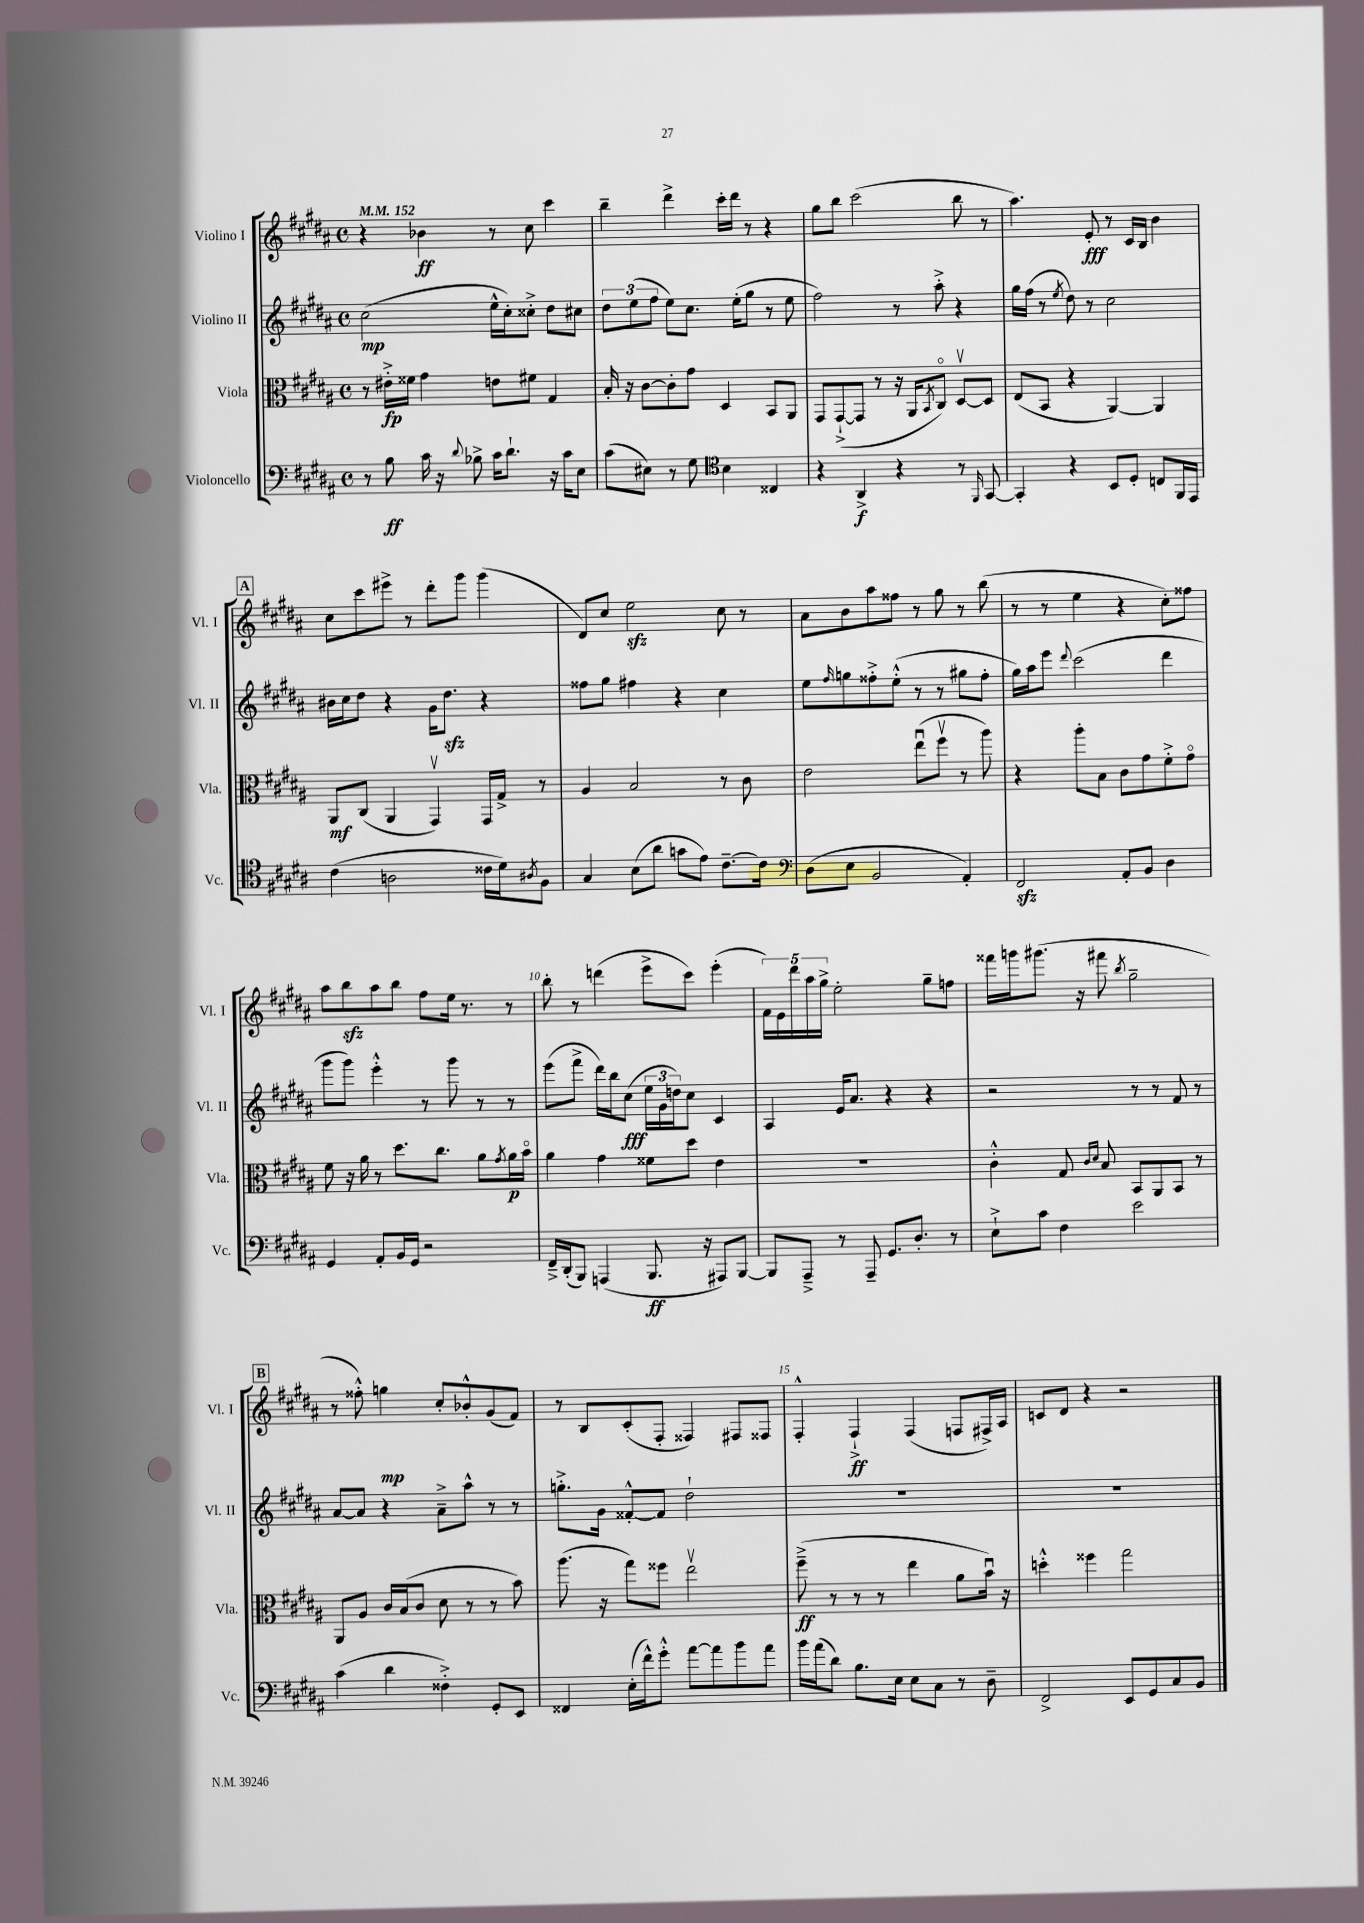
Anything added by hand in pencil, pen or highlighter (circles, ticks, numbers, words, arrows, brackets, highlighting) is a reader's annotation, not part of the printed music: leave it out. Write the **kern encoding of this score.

**kern	**dynam	**kern	**dynam	**kern	**dynam	**kern	**dynam
*part4	*part4	*part3	*part3	*part2	*part2	*part1	*part1
*staff4	*staff4	*staff3	*staff3	*staff2	*staff2	*staff1	*staff1
*I"Violoncello	*	*I"Viola	*	*I"Violino II	*	*I"Violino I	*
*I'Vc.	*	*I'Vla.	*	*I'Vl. II	*	*I'Vl. I	*
*clefF4	*	*clefC3	*	*clefG2	*	*clefG2	*
*k[f#c#g#d#a#]	*	*k[f#c#g#d#a#]	*	*k[f#c#g#d#a#]	*	*k[f#c#g#d#a#]	*
*M4/4	*	*M4/4	*	*M4/4	*	*M4/4	*
*met(c)	*	*met(c)	*	*met(c)	*	*met(c)	*
*MM152	*	*MM152	*	*MM152	*	*MM152	*
=1	=1	=1	=1	=1	=1	=1	=1
8r	.	8r	.	(2cc#\	mp	4r	.
8B\	ff	16e#X'^\LL	fp	.	.	.	.
.	.	16f##X\JJ	.	.	.	.	.
16c#\	.	4g#\	.	.	.	4b-X\	ff
16r	.	.	.	.	.	.	.
8qqd#/	.	.	.	.	.	.	.
8B-X^\	.	.	.	.	.	.	.
16c#\KL	.	8en\L	.	16ee^^\LL	.	8r	.
8.d#`\J	.	.	.	16cc#'\J)	.	.	.
.	.	8f#X\J	.	8cc##X'^\J	.	8cc#\	.
16r	.	4G#/	.	8dd#\L	.	4ccc#\	.
16c#\KL	.	.	.	.	.	.	.
8E\J	.	.	.	8cc#X\J	.	.	.
=2	=2	=2	=2	=2	=2	=2	=2
(8c#\L	.	16B'/	.	12dd#\L	.	4bb~\	.
.	.	16r	.	.	.	.	.
.	.	.	.	(12ee\	.	.	.
8E#X\J)	.	[8c#\L	.	.	.	.	.
.	.	.	.	12ff#\J	.	.	.
8r	.	8c#'\]	.	8ee\L)	.	4ddd#^\	.
8G#\	.	8g#\J	.	8.cc#\J	.	.	.
*clefC4	*	*	*	*	*	*	*
4B\	.	4D#/	.	.	.	16ccc#'\LL	.
.	.	.	.	(16ee'\KL	.	16ddd#\JJ	.
.	.	.	.	8gg#\J	.	8r	.
4C##X/	.	8BB/L	.	8r	.	4r	.
.	.	8AA#/J	.	8ee\	.	.	.
=3	=3	=3	=3	=3	=3	=3	=3
4r	.	8GG#/L	.	2ff#\)	.	8gg#\L	.
.	.	([8GG#`^/	.	.	.	8bb\J	.
4AA#^/	f	8GG#/J]	.	.	.	(2ccc#\	.
.	.	8r	.	.	.	.	.
4r	.	16r	.	8r	.	.	.
.	.	16AA#/KL	.	.	.	.	.
.	.	8qBB/	.	.	.	.	.
.	.	8C#/J)	.	8aa#'^\	.	.	.
8r	.	[8D#v/L	.	4r	.	8bb\	.
16qqFF#/	.	.	.	.	.	.	.
[8GG#/	.	8D#/J]	.	.	.	8r	.
=4	=4	=4	=4	=4	=4	=4	=4
4GG#'/]	.	(8E/L	.	16gg#\LL	.	4.aa#\)	.
.	.	.	.	(16ff#\JJ	.	.	.
.	.	8BB/J	.	8r	.	.	.
.	.	.	.	8qee/	.	.	.
4r	.	4r	.	8dd#\)	.	.	.
.	.	.	.	8r	.	8e'/	fff
8BB/L	.	[4AA#/)	.	2cc#\	.	8r	.
8D#'/J	.	.	.	.	.	16c#/LL	.
.	.	.	.	.	.	16B/JJ	.
8Cn/L	.	4AA#/]	.	.	.	4b\	.
16FF#/L	.	.	.	.	.	.	.
16EE/JJ	.	.	.	.	.	.	.
!!LO:LB:g=z
!!LO:REH:place=s1:t=A
=5	=5	=5	=5	=5	=5	=5	=5
(4c#\	.	8AA#/L	mf	16b#X\LL	.	8cc#\L	.
.	.	.	.	16cc#\J	.	.	.
.	.	(8C#/J	.	8dd#\J	.	8ccc#\	.
2An\	.	4AA#/	.	4r	.	8eee#X^\J	.
.	.	.	.	.	.	8r	.
.	.	4GG#v/)	.	16g#\KL	.	8ddd#'\L	.
.	.	.	.	8.dd#zz\J	.	.	.
.	.	.	.	.	.	8ggg#\J	.
16c##X\LL	.	16GG#/LL	.	4r	.	(4ggg#\	.
16d#\J)	.	16G#^/JJ	.	.	.	.	.
8qA#X/	.	.	.	.	.	.	.
8F#\J	.	8r	.	.	.	.	.
=6	=6	=6	=6	=6	=6	=6	=6
4G#/	.	4A#/	.	8ff##X\L	.	8d#/L)	.
.	.	.	.	8gg#\J	.	8cc#/J	.
(8B\L	.	2B/	.	4ff#X\	.	2eezz\	.
8a#\J	.	.	.	.	.	.	.
8gn\L	.	.	.	4r	.	.	.
8e\J)	.	.	.	.	.	.	.
[8.c#~\L	.	8r	.	4cc#\	.	8cc#\	.
.	.	8c#\	.	.	.	8r	.
16c#\Jk]	.	.	.	.	.	.	.
=7	=7	=7	=7	=7	=7	=7	=7
*clefF4	*	*	*	*	*	*	*
(8D#\L	.	2e\	.	8ee\L	.	8a#\L	.
.	.	.	.	16qqff#/	.	.	.
8E\J	.	.	.	8ggn\	.	8b\	.
2BB/	.	.	.	8ff##X'^\	.	8aa#\	.
.	.	.	.	(8ee'^^\J	.	8ff##X\J	.
.	.	(8eeu\L	.	8r	.	8r	.
.	.	8ff#v\J	.	8r	.	8gg#\	.
4AA#'/)	.	8r	.	8gg#X\L	.	8r	.
.	.	8aa#\)	.	8ff##'\J	.	(8bb\	.
=8	=8	=8	=8	=8	=8	=8	=8
2FF#zz/	.	4r	.	16gg#\LL)	.	8r	.
.	.	.	.	16aa#\J	.	.	.
.	.	.	.	8eee\J	.	8r	.
.	.	.	.	8qqddd#/	.	.	.
.	.	8aa#'\L	.	(2ccc#\	.	4ee\	.
.	.	8B\J	.	.	.	.	.
8AA#'/L	.	8c#\L	.	.	.	4r	.
8BB/J	.	8g#\	.	.	.	.	.
4D#\	.	8f#'^\	.	4ddd#\	.	8cc#'\L)	.
.	.	8g#\J	.	.	.	8ff##X\J	.
!!LO:LB:g=z
=9	=9	=9	=9	=9	=9	=9	=9
4GG#/	.	8f#\	.	8ggg#\L	.	8aa#\L	.
.	.	16r	.	8ggg#\J)	.	8bbzz\	.
.	.	16a#\	.	.	.	.	.
8AA#'/L	.	8r	.	4eee'^^\	.	8aa#\	.
16BB/L	.	8.dd#\L	.	.	.	8bb\J	.
16GG#/JJ	.	.	.	.	.	.	.
2r	.	.	.	8r	.	8ff#\L	.
.	.	8.cc#\J	.	.	.	.	.
.	.	.	.	8ggg#\	.	16ee\Jk	.
.	.	.	.	.	.	8.r	.
.	.	8a#\L	.	8r	.	.	.
.	.	8qg#/	.	.	.	.	.
.	.	16a#\L	p	8r	.	8r	.
.	.	16b\JJ	.	.	.	.	.
=10	=10	=10	=10	=10	=10	=10	=10
16FF#~^/LL	.	4a#\	.	(8eee\L	.	8bb'\	.
(16DD#'/J	.	.	.	.	.	.	.
8BBB/J)	.	.	.	8fff#^\J	.	8r	.
(4AAAn/	.	4g#\	.	16ddd#\LL)	.	(4dddn\	.
.	.	.	.	16bb\J	.	.	.
.	.	.	.	(8cc#\J	fff	.	.
8.BBB/	ff	8f##X\L	.	24ee\LL	.	8eee^\L	.
.	.	.	.	24g#\	.	.	.
.	.	.	.	24ddn\J)	.	.	.
.	.	8dd#\J	.	8cc#\J	.	8ccc#\J)	.
16r	.	.	.	.	.	.	.
8AAA#X/L)	.	4e\	.	4c#/	.	(4eee'\	.
[8BBB/J	.	.	.	.	.	.	.
=11	=11	=11	=11	=11	=11	=11	=11
8BBB/L]	.	1r	.	4A#/	.	20f#\LL)	.
.	.	.	.	.	.	20e\	.
.	.	.	.	.	.	20ddd#\	.
8AAA#~^/J	.	.	.	.	.	.	.
.	.	.	.	.	.	20aa#\	.
.	.	.	.	.	.	20gg#^\JJ	.
8r	.	.	.	16e/KL	.	2ee'\	.
.	.	.	.	8.a#/J	.	.	.
8AAA#~/	.	.	.	.	.	.	.
8.GG#/L	.	.	.	4r	.	.	.
8.D#'/J	.	.	.	.	.	.	.
.	.	.	.	4r	.	8gg#~\L	.
8r	.	.	.	.	.	8ffn\J	.
=12	=12	=12	=12	=12	=12	=12	=12
8E`^\L	.	4c#'^^\	.	2r	.	16fff##X\LL	.
.	.	.	.	.	.	16gggn\J	.
8c#\J	.	.	.	.	.	(8.ggg#X\J	.
4F#\	.	8G#/	.	.	.	.	.
.	.	.	.	.	.	16r	.
.	.	16qqc#/LL	.	.	.	.	.
.	.	16qqd#/JJ	.	.	.	.	.
.	.	8B/	.	.	.	8fff#X\	.
.	.	.	.	.	.	8qbb/	.
2e\	.	8BB/L	.	8r	.	2gg#~\	.
.	.	8AA#/	.	8r	.	.	.
.	.	8BB/J	.	8f#/	.	.	.
.	.	8r	.	8r	.	.	.
!!LO:LB:g=z
!!LO:REH:place=s1:t=B
=13	=13	=13	=13	=13	=13	=13	=13
(4c#\	.	8AA#/L	.	[8a#/L	.	8r	.
.	.	8A#/J	.	8a#/J]	.	8ff##X'^^\)	.
4d#\	.	16c#/LL	.	4r	.	4ggn\	mp
.	.	(16B/J	.	.	.	.	.
.	.	8c#/J	.	.	.	.	.
4F##X'^\)	.	8d#\	.	8a#~^\L	.	8cc#'/L	.
.	.	8r	.	8aa#^^\J	.	8b-X'^^/	.
8GG#'/L	.	8r	.	8r	.	(8g#/	.
8EE/J	.	8b\)	.	8r	.	8f#/J)	.
=14	=14	=14	=14	=14	=14	=14	=14
4FF##X/	.	(8.aa#\	.	8.ggn'^\L	.	8r	.
.	.	.	.	.	.	8B/L	.
.	.	16r	.	16g#\Jk	.	.	.
(16E'\LL	.	8gg#\L)	.	[8f##X'^^/L	.	(8c#'/	.
16f#^^\J)	.	.	.	.	.	.	.
8g#'^^\J	.	8ff##X\J	.	8f##/J]	.	8F#'/J	.
[8a#\L	.	2eev\	.	2dd#`\	.	4F##X/)	.
8a#\]	.	.	.	.	.	.	.
8b\	.	.	.	.	.	8F#X/L	.
8a#\J	.	.	.	.	.	8F##X/J	.
=15	=15	=15	=15	=15	=15	=15	=15
16b\LL	.	(8ff#~^\	ff	1r	.	4F#'^^/	.
(16a#\J	.	.	.	.	.	.	.
8d#\J)	.	8r	.	.	.	.	.
8.B\L	.	8r	.	.	.	4F#`^/	ff
.	.	8r	.	.	.	.	.
16E\Jk	.	.	.	.	.	.	.
8E\L	.	4ee\	.	.	.	(4F#/	.
8C#\J	.	.	.	.	.	.	.
8r	.	8a#\L	.	.	.	8Fn/L	.
8D#~\	.	16bu\Jk)	.	.	.	16F#X^/L)	.
.	.	16r	.	.	.	16A#/JJ	.
=16	=16	=16	=16	=16	=16	=16	=16
2FF#^/	.	4ddn'^^\	.	1r	.	8cn/L	.
.	.	.	.	.	.	8d#/J	.
.	.	4ff##X\	.	.	.	4r	.
8EE/L	.	2gg#\	.	.	.	2r	.
8GG#/	.	.	.	.	.	.	.
8C#/	.	.	.	.	.	.	.
8BB/J	.	.	.	.	.	.	.
==	==	==	==	==	==	==	==
*-	*-	*-	*-	*-	*-	*-	*-
